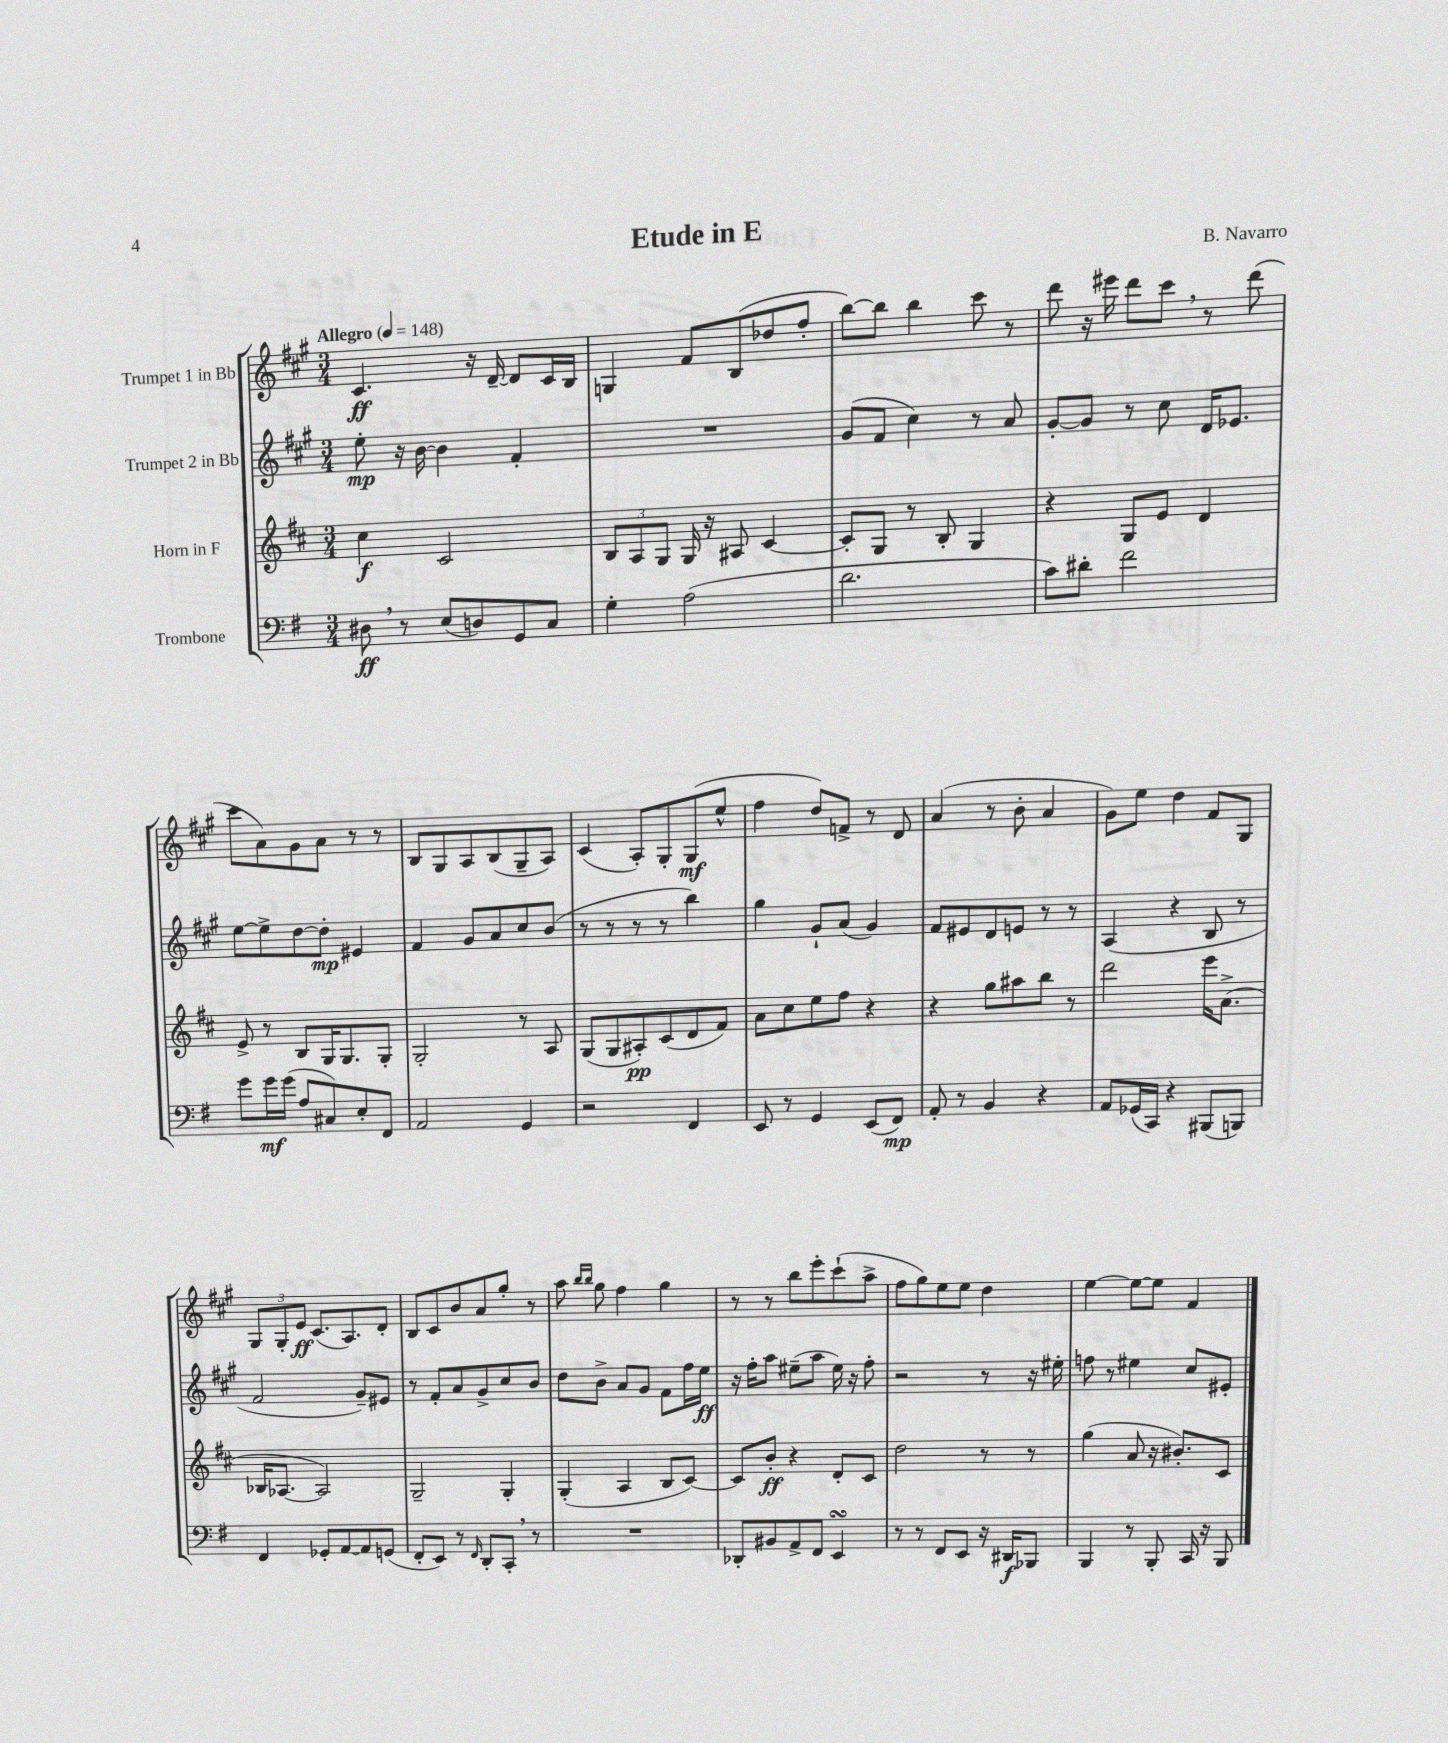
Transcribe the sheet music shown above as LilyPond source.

\header { title = "Etude in E" composer = "B. Navarro" }
<<
\new StaffGroup <<
\new Staff = "s0" \with { instrumentName = "Trumpet 1 in Bb" } {
    \clef treble \key a \major \numericTimeSignature \time 3/4 \tempo "Allegro" 4 = 148
    cis'4.\ff r16 d'16~-- d'8 cis'16 b16 |
    g4 fis'8 b8( des''8 fis''8-. |
    b''8~) b''8 b''4 cis'''8 r8 |
    d'''8 r16 eis'''16 d'''8 cis'''8 \breathe r8 d'''8( |
    cis'''8 a'8) gis'8 a'8 r8 r8 |
    b8 gis8 a8 b8( gis8-- a8) |
    cis'4( a8-.) gis8-. gis8\mf( e''8-^ |
    fis''4 d''8) f'8-> r8 d'8 |
    a'4( r8 b'8-. a'4 |
    gis'8) e''8 d''4 fis'8 gis8 |
    \tuplet 3/2 { gis8 gis8-. e'8\ff } cis'8.( a8.) d'8-. |
    b8 cis'8 b'8 a'8 gis''8-. r8 |
    a''8 \grace { b''16 b''16 } gis''8 fis''4 gis''4 |
    r8 r8 b''8 e'''8-. cis'''8-!( a''8-> |
    fis''8 gis''8) e''8 e''8 d''4 |
    e''4~ e''8~ e''8 fis'4 \bar "|." |
}
\new Staff = "s1" \with { instrumentName = "Trumpet 2 in Bb" } {
    \clef treble \key a \major \numericTimeSignature \time 3/4
    e''8-.\mp r16 b'16~ b'4 fis'4-. |
    R2. |
    gis'8( fis'8 cis''4) r8 a'8 |
    gis'8~-. gis'8 r8 cis''8 d'16 ees'8. |
    e''8~ e''8-> d''8~ d''8-.\mp eis'4 |
    fis'4 gis'8 a'8 cis''8 b'8( |
    r8 r8 r8 r8 b''4) |
    gis''4 gis'8-! a'8( gis'4) |
    fis'8 eis'8 d'8 e'8 r8 r8 |
    a4( r4 b8 r8 |
    fis'2 gis'8--) eis'8 |
    r8 fis'8-. a'8 gis'8-> cis''8 b'8 |
    d''8 b'8-> a'8 gis'8 fis'8 fis''16 e''16\ff |
    r16 fis''16-. a''8 eis''8--( a''8 eis''16) r16 fis''8-. |
    r2 r8 r16 eis''16-. |
    f''8 r8 eis''4 cis''8 eis'8-. \bar "|." |
}
\new Staff = "s2" \with { instrumentName = "Horn in F" } {
    \clef treble \key d \major \numericTimeSignature \time 3/4
    cis''4\f cis'2 |
    \tuplet 3/2 { b8 a8 g8 } g16 r16 ais8 cis'4~ |
    cis'8-. g8 r8 b8-. g4 |
    r4 g8 e'8 d'4 |
    e'8-> r8 b8 g16 g8. g8-. |
    g2-. r8 a8 |
    g8( g8 ais8-.\pp) cis'8( d'8 fis'8) |
    a'8 cis''8 e''8 fis''8 r4 |
    r4 g''8 ais''8 b''8 r8 |
    d'''2 e'''16 a'8.->( |
    bes16 aes8.~ aes2) |
    g2-- g4-. |
    g4-.( a4 b8 cis'8~) |
    cis'8 b'8-.\ff r4 d'8-. cis'8 |
    d''2 r8 r8 |
    g''4( a'8 r16 bis'8.-.) cis'8 \bar "|." |
}
\new Staff = "s3" \with { instrumentName = "Trombone" } {
    \clef bass \key g \major \numericTimeSignature \time 3/4
    dis8\ff \breathe r8 e8( d8) g,8 c8 |
    g4-. a2( |
    d'2. |
    c'8) dis'8-. fis'2 |
    g'8 g'16\mf g'16( a8 cis8) e8-. fis,8 |
    a,2 g,4 |
    r2 fis,4 |
    e,8 r8 g,4 e,8( fis,8\mp) |
    a,8-. r8 b,4 r4 |
    a,8 ges,16( c,16) r4 bis,,8( b,,8) |
    fis,4 ges,8-. a,8~ a,8 g,8( |
    fis,8-. e,8) r8 \grace { fis,16 } d,8-. c,8-. \breathe r8 |
    R2. |
    des,8-. bis,8 a,8-> fis,8 e,4\turn |
    r8 r8 fis,8 e,8 r16 dis,16\f bes,,8 |
    b,,4 r8 b,,8-. c,16 r16 b,,8 \bar "|." |
}
>>
>>
\layout { \context { \Score \remove "Bar_number_engraver" } }
